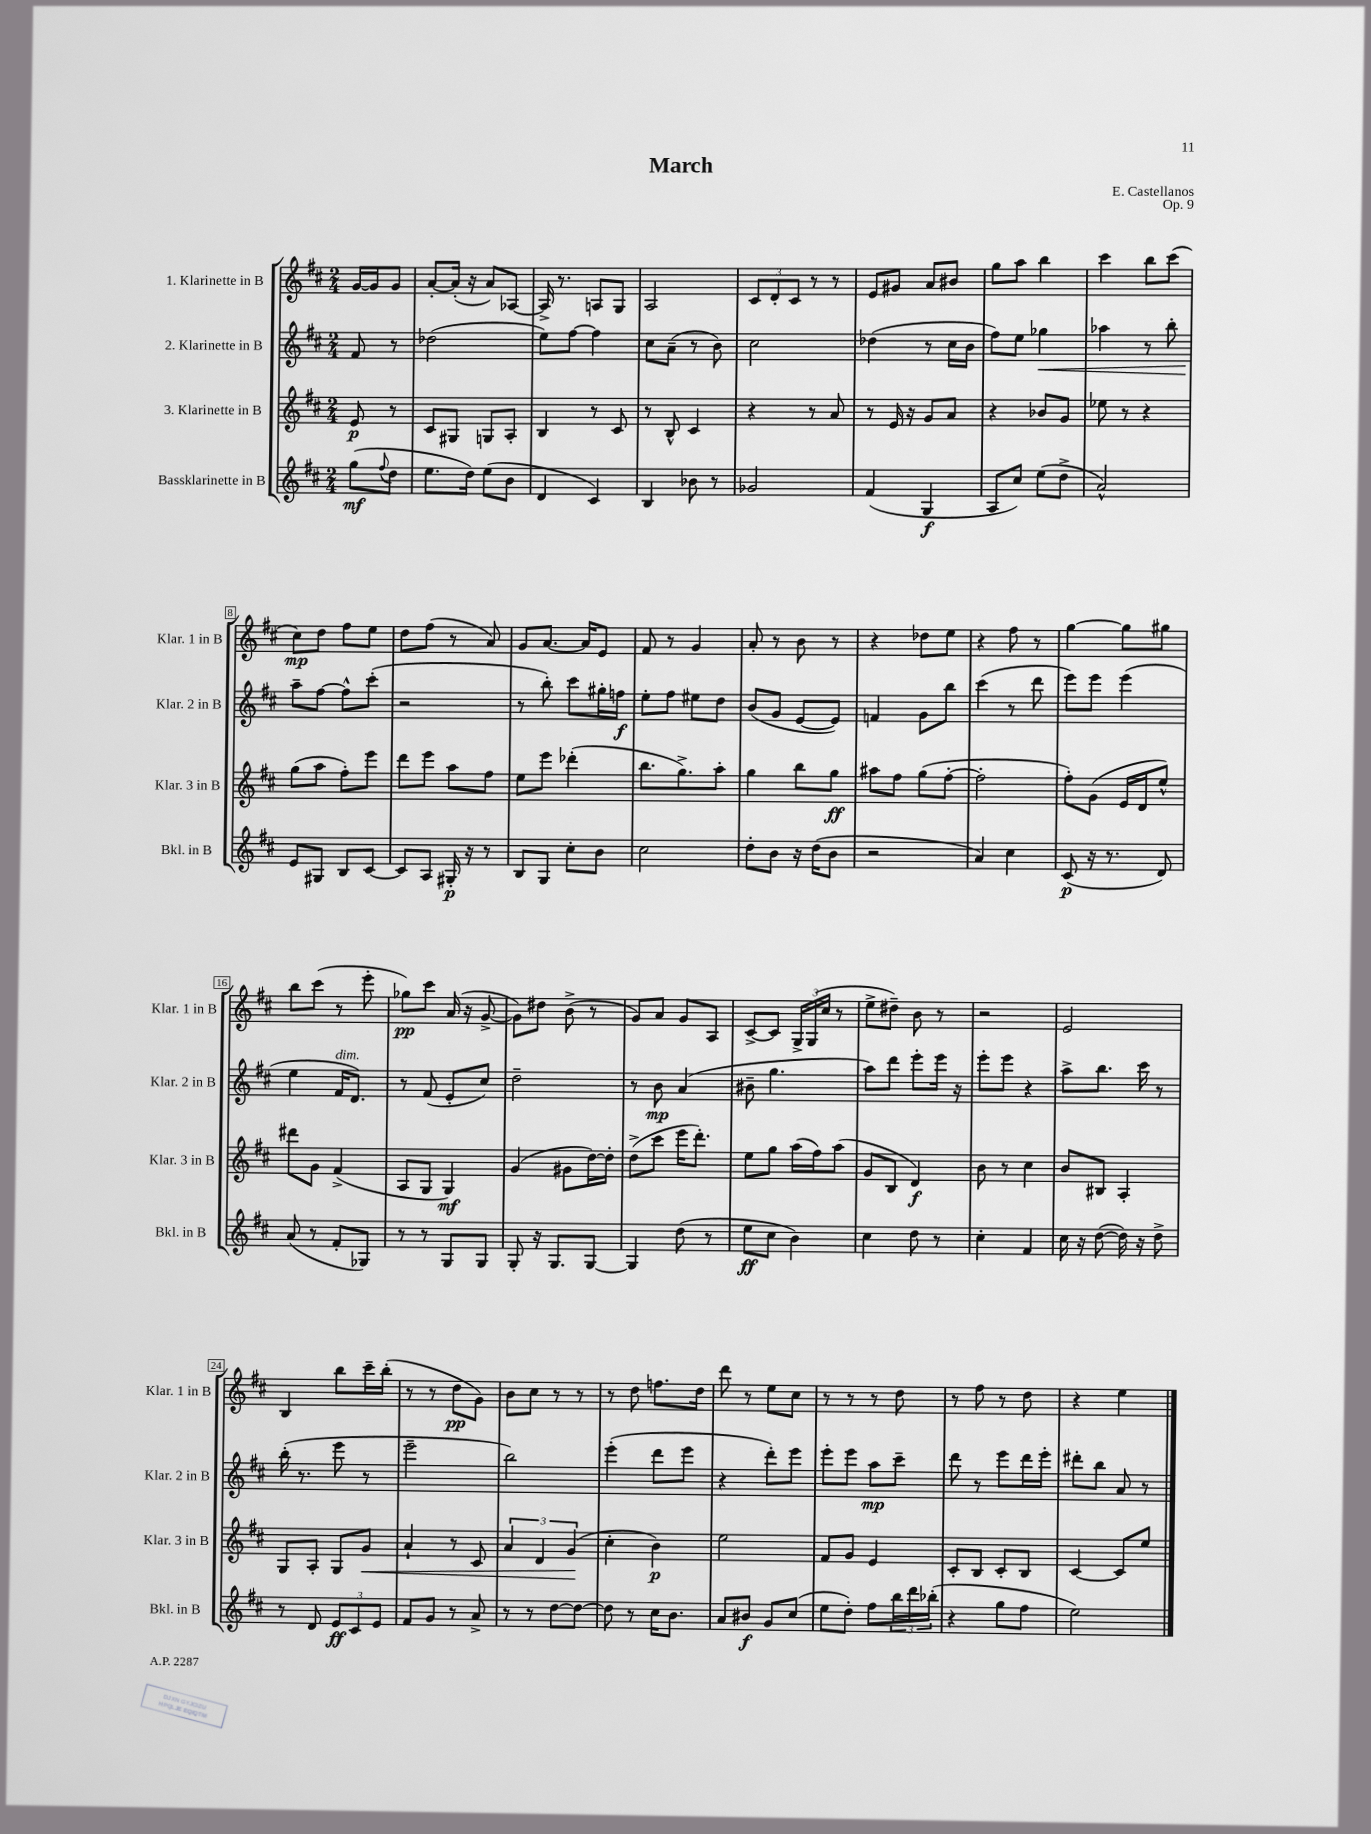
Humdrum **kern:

**kern	**dynam	**kern	**dynam	**kern	**dynam	**kern	**dynam
*part4	*part4	*part3	*part3	*part2	*part2	*part1	*part1
*staff4	*staff4	*staff3	*staff3	*staff2	*staff2	*staff1	*staff1
*I"Bassklarinette in B	*	*I"3. Klarinette in B	*	*I"2. Klarinette in B	*	*I"1. Klarinette in B	*
*I'Bkl. in B	*	*I'Klar. 3 in B	*	*I'Klar. 2 in B	*	*I'Klar. 1 in B	*
*clefG2	*	*clefG2	*	*clefG2	*	*clefG2	*
*k[f#c#]	*	*k[f#c#]	*	*k[f#c#]	*	*k[f#c#]	*
*M2/4	*	*M2/4	*	*M2/4	*	*M2/4	*
=	=	=	=	=	=	=	=
(8gg\L	mf	8e/	p	8f#/	.	[16g/LL	.
.	.	.	.	.	.	16g/J]	.
8qqff#/	.	.	.	.	.	.	.
8dd\J	.	8r	.	8r	.	8g/J	.
=1	=1	=1	=1	=1	=1	=1	=1
8.ee\L	.	8c#/L	.	(2dd-X\	.	[8a'/L	.
.	.	8G#X/J	.	.	.	(16a'/Jk]	.
16dd\Jk)	.	.	.	.	.	16r	.
(8ee\L	.	8Gn/L	.	.	.	8a/L)	.
8b\J	.	8A'/J	.	.	.	[8A-X/J	.
=2	=2	=2	=2	=2	=2	=2	=2
4d/	.	4B/	.	8ee\L)	.	16A-^/]	.
.	.	.	.	.	.	8.r	.
.	.	.	.	[8ff#\J	.	.	.
4c#/)	.	8r	.	4ff#\]	.	8An/L	.
.	.	8c#/	.	.	.	8G/J	.
=3	=3	=3	=3	=3	=3	=3	=3
4B/	.	8r	.	8cc#\L	.	2A/	.
.	.	8B^^/	.	(8a~\J	.	.	.
8b-X\	.	4c#/	.	8r	.	.	.
8r	.	.	.	8b\)	.	.	.
=4	=4	=4	=4	=4	=4	=4	=4
2g-X/	.	4r	.	2cc#\	.	12c#/L	.
.	.	.	.	.	.	12d'/	.
.	.	.	.	.	.	12c#/J	.
.	.	8r	.	.	.	8r	.
.	.	8a/	.	.	.	8r	.
=5	=5	=5	=5	=5	=5	=5	=5
(4f#/	.	8r	.	(4dd-X\	.	8e/L	.
.	.	16e/	.	.	.	8g#X/J	.
.	.	16r	.	.	.	.	.
4G/	f	8g/L	.	8r	.	8a/L	.
.	.	8a/J	.	16cc#\LL	.	8b#X/J	.
.	.	.	.	16b\JJ	.	.	.
=6	=6	=6	=6	=6	=6	=6	=6
8A/L	.	4r	.	8ff#\L)	.	8gg\L	.
8cc#/J)	.	.	.	8ee\J	.	8aa\J	.
!	!	!	!	!	!LO:HP:b	!	!
(8ee\L	.	8b-X/L	.	4gg-X\	<	4bb\	.
8dd^\J	.	8g/J	.	.	.	.	.
=7	=7	=7	=7	=7	=7	=7	=7
2a^^/)	.	8ee-X\	.	4aa-X\	.	4ccc#\	.
.	.	8r	.	.	.	.	.
.	.	4r	.	8r	.	8bb\L	.
.	.	.	.	8bb'\	.	(8ccc#\J	.
!!LO:LB:g=z
=8	=8	=8	=8	=8	=8	=8	=8
8e/L	.	(8gg\L	.	8aa~\L	.	8cc#\L)	mp
8G#X/J	.	8aa\J	.	[8ff#\J	[	8dd\J	.
8B/L	.	8ff#'\L)	.	8ff#^^\L]	.	8ff#\L	.
[8c#/J	.	8eee\J	.	(8ccc#'\J	.	8ee\J	.
=9	=9	=9	=9	=9	=9	=9	=9
8c#/L]	.	8ddd\L	.	2r	.	8dd\L	.
8A/J	.	8eee\J	.	.	.	(8ff#\J	.
16G#X'/	p	8aa\L	.	.	.	8r	.
16r	.	.	.	.	.	.	.
8r	.	8ff#\J	.	.	.	8a/)	.
=10	=10	=10	=10	=10	=10	=10	=10
8B/L	.	8ee\L	.	8r	.	8g/L	.
8G/J	.	8eee\J	.	8bb'\)	.	[8.a/J	.
8cc#'\L	.	(4ddd-X'\	.	8ccc#\L	.	.	.
.	.	.	.	.	.	16a/KL]	.
8b\J	.	.	.	16gg#X'\L	.	8e/J	.
.	.	.	.	16ffn\JJ	f	.	.
=11	=11	=11	=11	=11	=11	=11	=11
2cc#\	.	8.bb\L	.	8ee'\L	.	8f#/	.
.	.	.	.	8ff#\J	.	8r	.
.	.	8.gg^\)	.	.	.	.	.
.	.	.	.	8ee#X\L	.	4g/	.
.	.	8aa'\J	.	8dd\J	.	.	.
=12	=12	=12	=12	=12	=12	=12	=12
8dd'\L	.	4gg\	.	(8b/L	.	8a'/	.
8b\J	.	.	.	8g/J	.	8r	.
16r	.	8bb\L	.	[8e/L	.	8b\	.
(16dd\KL	.	.	.	.	.	.	.
8b\J	.	8gg\J	ff	8e/J])	.	8r	.
=13	=13	=13	=13	=13	=13	=13	=13
2r	.	8aa#X\L	.	4fn/	.	4r	.
.	.	8ff#\J	.	.	.	.	.
.	.	(8gg\L	.	8g\L	.	8dd-X\L	.
.	.	[8ff#'\J	.	8bb\J	.	8ee\J	.
=14	=14	=14	=14	=14	=14	=14	=14
4a/)	.	2ff#'\]	.	(4ccc#\	.	4r	.
4cc#\	.	.	.	8r	.	8ff#\	.
.	.	.	.	8ddd\	.	8r	.
=15	=15	=15	=15	=15	=15	=15	=15
(8c#/	p	8ff#'\L)	.	8eee\L)	.	[4gg\	.
16r	.	(8g\J	.	8eee\J	.	.	.
8.r	.	.	.	.	.	.	.
.	.	16e/LL	.	(4eee\	.	8gg\L]	.
.	.	16d/J	.	.	.	.	.
8d/)	.	8ee^^/J)	.	.	.	8gg#X\J	.
!!LO:LB:g=z
=16	=16	=16	=16	=16	=16	=16	=16
(8a/	.	8ddd#X\L	.	4ee\	.	8bb\L	.
8r	.	8g\J	.	.	.	(8ccc#\J	.
!	!	!	!	!LO:TX:a:i:t=dim.	!	!	!
8f#'/L	.	(4f#^/	.	16f#/KL	.	8r	.
.	.	.	.	8.d/J)	.	.	.
8G-X/J)	.	.	.	.	.	8eee'\	.
=17	=17	=17	=17	=17	=17	=17	=17
8r	.	8A/L	.	8r	.	8gg-X\L)	pp
8r	.	8G/J	.	(8f#/	.	8ccc#\J	.
8G/L	.	4G/)	mf	8e'/L	.	(16a/	.
.	.	.	.	.	.	16r	.
8G/J	.	.	.	8cc#/J)	.	[8g^/	.
=18	=18	=18	=18	=18	=18	=18	=18
8G'/	.	(4g/	.	2dd~\	.	8g\L])	.
16r	.	.	.	.	.	8dd#X\J	.
8.G/L	.	.	.	.	.	.	.
.	.	8g#X\L	.	.	.	(8b^\	.
[8G/J	.	[16dd\L)	.	.	.	8r	.
.	.	16dd'\JJ]	.	.	.	.	.
=19	=19	=19	=19	=19	=19	=19	=19
4G/]	.	(8dd^\L	.	8r	.	8g/L)	.
.	.	8ccc#\J	.	8b\	mp	8a/J	.
(8dd\	.	16eee\KL	.	(4a/	.	8g/L	.
.	.	8.ddd'\J)	.	.	.	.	.
8r	.	.	.	.	.	8A/J	.
=20	=20	=20	=20	=20	=20	=20	=20
8ee\L	ff	8ee\L	.	8b#X~\	.	[8c#^/L	.
8cc#\J	.	8gg\J	.	4.gg\	.	8c#/J]	.
4b\)	.	(16aa\LL	.	.	.	24G^/LL	.
.	.	.	.	.	.	(24G/	.
.	.	16ff#\J)	.	.	.	.	.
.	.	.	.	.	.	24cc#/JJ	.
.	.	(8aa\J	.	.	.	8r	.
=21	=21	=21	=21	=21	=21	=21	=21
4cc#\	.	8g/L	.	8aa\L)	.	8ee^\L	.
.	.	8B/J	.	8ddd\J	.	8dd#X~\J)	.
8dd\	.	4d/)	f	8eee'\L	.	8b\	.
8r	.	.	.	16eee\Jk	.	8r	.
.	.	.	.	16r	.	.	.
=22	=22	=22	=22	=22	=22	=22	=22
4cc#'\	.	8b\	.	8eee'\L	.	2r	.
.	.	8r	.	8eee\J	.	.	.
4f#/	.	4cc#\	.	4r	.	.	.
=23	=23	=23	=23	=23	=23	=23	=23
16cc#\	.	8b/L	.	8aa^\L	.	2e/	.
16r	.	.	.	.	.	.	.
([8dd\	.	8B#X/J	.	8.bb\J	.	.	.
16dd\])	.	4A'/	.	.	.	.	.
16r	.	.	.	16ccc#\	.	.	.
8dd^\	.	.	.	8r	.	.	.
!!LO:LB:g=z
=24	=24	=24	=24	=24	=24	=24	=24
8r	.	8G/L	.	(16bb'\	.	4B/	.
.	.	.	.	8.r	.	.	.
8d/	.	8A'/J	.	.	.	.	.
12e/L	ff	8G/L	.	8eee\	.	8bb\L	.
12c#/	.	.	.	.	.	.	.
!	!	!	!LO:HP:b	!	!	!	!
.	.	8g/J	<	8r	.	16ccc#~\L	.
12e/J	.	.	.	.	.	.	.
.	.	.	.	.	.	(16bb'\JJ	.
=25	=25	=25	=25	=25	=25	=25	=25
8f#/L	.	4a`/	.	2eee~\	.	8r	.
8g/J	.	.	.	.	.	8r	.
8r	.	8r	.	.	.	8dd\L	pp
8a^/	.	8c#/	.	.	.	8g\J)	.
=26	=26	=26	=26	=26	=26	=26	=26
8r	.	6a/	.	2bb\)	.	8b\L	.
8r	.	.	.	.	.	8cc#\J	.
.	.	6d/	.	.	.	.	.
[8dd\L	.	.	.	.	.	8r	.
.	.	(6g/	.	.	.	.	.
8dd\J_	.	.	.	.	.	8r	.
.	.	.	[	.	.	.	.
=27	=27	=27	=27	=27	=27	=27	=27
8dd\]	.	4cc#'\	.	(4eee'\	.	8r	.
8r	.	.	.	.	.	8dd\	.
16cc#\KL	.	4b\)	p	8ddd\L	.	8.ffn\L	.
8.b\J	.	.	.	.	.	.	.
.	.	.	.	8eee\J	.	.	.
.	.	.	.	.	.	16dd\Jk	.
=28	=28	=28	=28	=28	=28	=28	=28
8a/L	.	2ee\	.	4r	.	8ddd\	.
8b#X/J	f	.	.	.	.	8r	.
8g/L	.	.	.	8ddd'\L)	.	8ee\L	.
(8cc#/J	.	.	.	8eee\J	.	8cc#\J	.
=29	=29	=29	=29	=29	=29	=29	=29
8ee\L	.	8f#/L	.	8eee'\L	.	8r	.
8dd'\J)	.	8g/J	.	8eee\J	.	8r	.
8ff#\L	.	4e/	.	8aa\L	mp	8r	.
24bb\L	.	.	.	8ccc#~\J	.	8dd\	.
24ddd\	.	.	.	.	.	.	.
(24bb-X'\JJ	.	.	.	.	.	.	.
=30	=30	=30	=30	=30	=30	=30	=30
4r	.	8c#'/L	.	8ddd\	.	8r	.
.	.	8B/J	.	8r	.	8ff#\	.
8gg\L	.	8c#'/L	.	8eee\L	.	8r	.
8ff#\J	.	8B/J	.	16ddd\L	.	8dd\	.
.	.	.	.	16eee'\JJ	.	.	.
=31	=31	=31	=31	=31	=31	=31	=31
2ee\)	.	[4c#/	.	8ddd#X'\L	.	4r	.
.	.	.	.	8bb\J	.	.	.
.	.	8c#/L]	.	8a/	.	4ee\	.
.	.	8ee/J	.	8r	.	.	.
==	==	==	==	==	==	==	==
*-	*-	*-	*-	*-	*-	*-	*-
